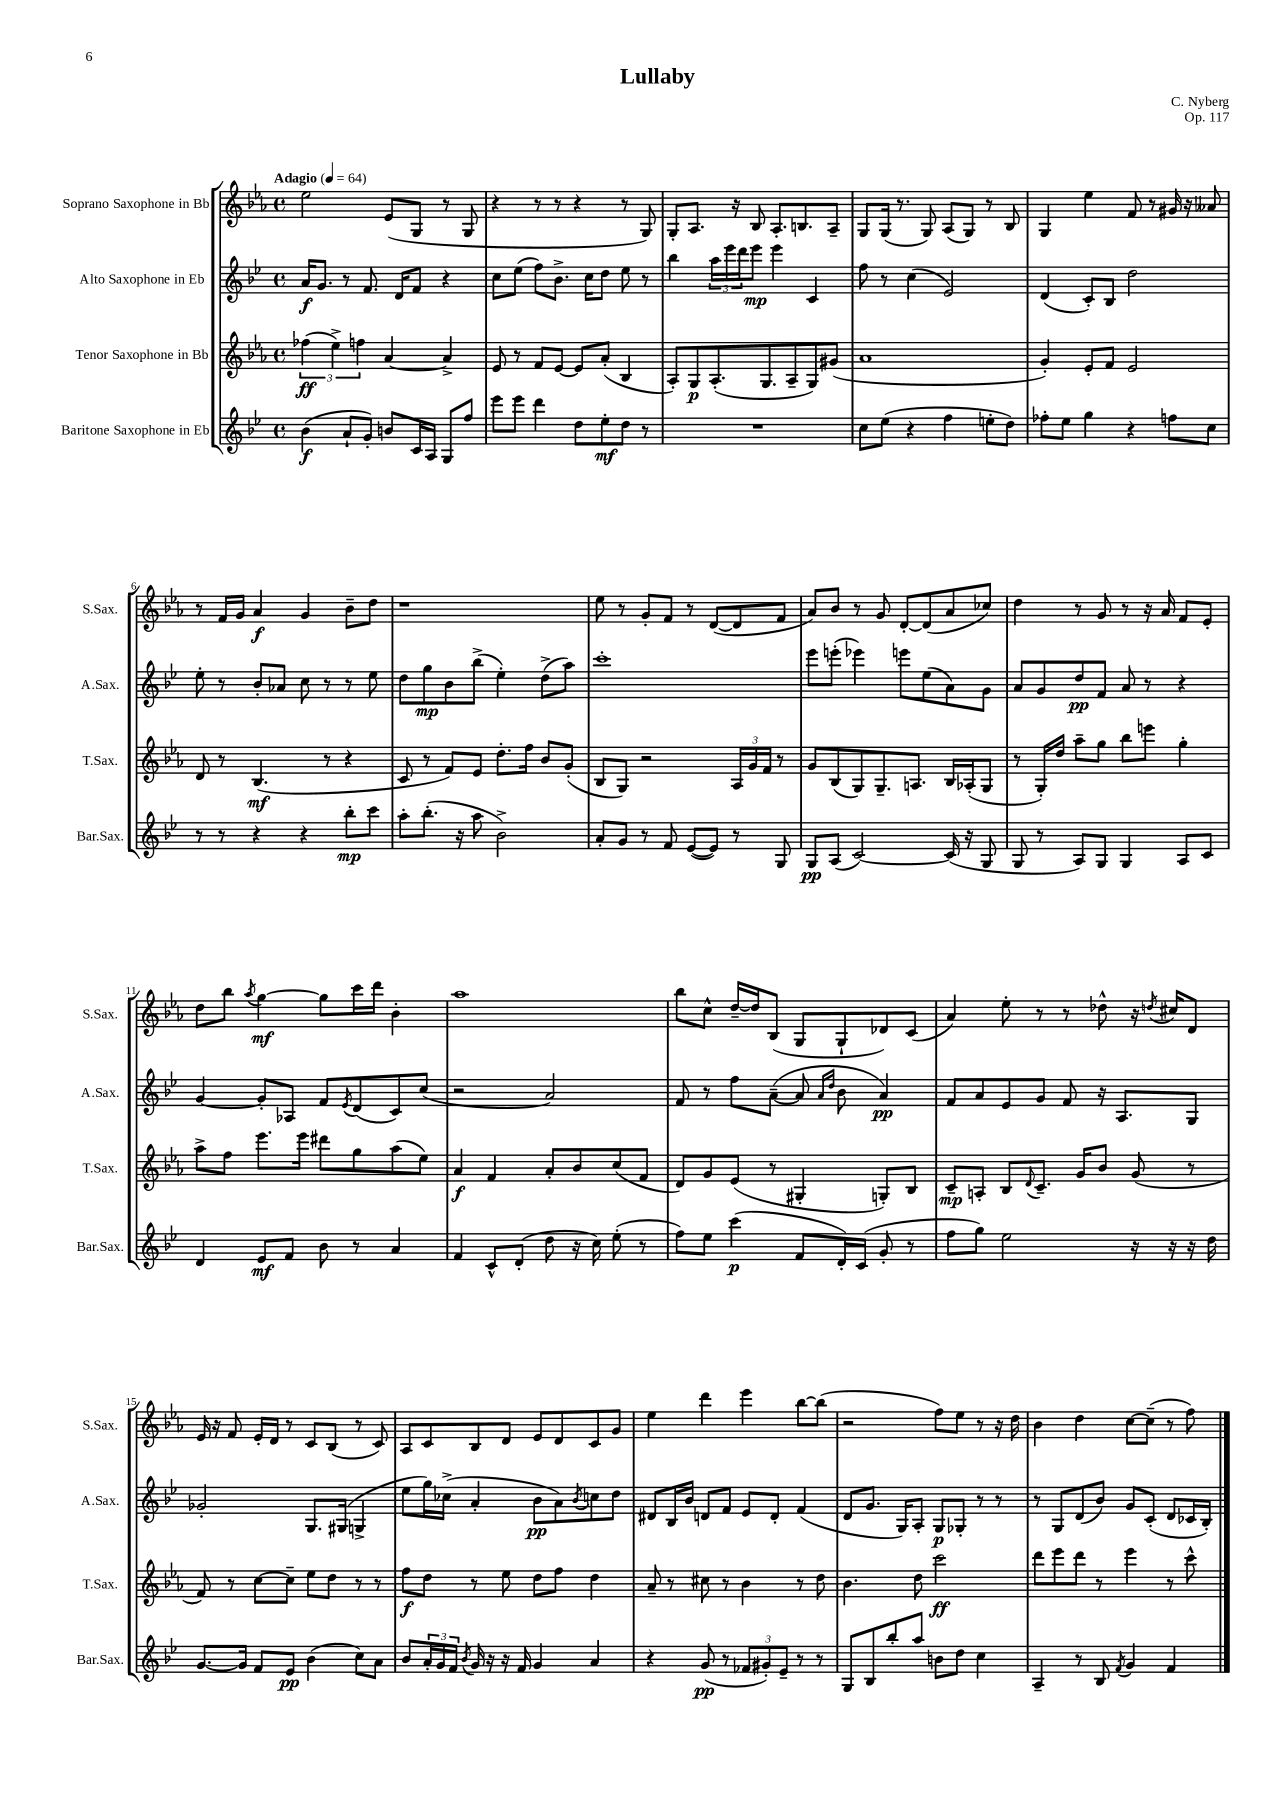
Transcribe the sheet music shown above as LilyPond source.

\header { title = "Lullaby" composer = "C. Nyberg" opus = "Op. 117" }
<<
\new StaffGroup <<
\new Staff = "s0" \with { instrumentName = "Soprano Saxophone in Bb" shortInstrumentName = "S.Sax." } {
    \clef treble \key ees \major \defaultTimeSignature \time 4/4 \tempo "Adagio" 4 = 64
    ees''2 ees'8( g8 r8 g8 |
    r4 r8 r8 r4 r8 g8) |
    g8-. aes8. r16 bes8 aes8.-. b8. aes8-- |
    g8 g16( r8. g8) aes8( g8) r8 bes8 |
    g4 ees''4 f'8 r8 gis'16 r16 aeses'8 |
    r8 f'16 g'16 aes'4\f g'4 bes'8-- d''8 |
    r1 |
    ees''8 r8 g'8-. f'8 r8 d'8~( d'8 f'8 |
    aes'8) bes'8 r8 g'8 d'8~-. d'8( aes'8 ces''8) |
    d''4 r8 g'8 r8 r16 aes'16 f'8 ees'8-. |
    d''8 bes''8 \acciaccatura { aes''8 } g''4~\mf g''8 c'''16 d'''16 bes'4-. |
    aes''1 |
    bes''8 c''8-^ d''16~-- d''16 bes8( g8 g8-! des'8) c'8( |
    aes'4) ees''8-. r8 r8 des''8-^ r16 \acciaccatura { d''8 } cis''16 d'8 |
    ees'16 r16 f'8 ees'16-. d'16 r8 c'8 bes8( r8 c'8) |
    aes8 c'8 bes8 d'8 ees'8 d'8 c'8 g'8 |
    ees''4 d'''4 ees'''4 bes''8~ bes''8( |
    r2 f''8) ees''8 r8 r16 d''16 |
    bes'4 d''4 c''8~ c''8--( r8 f''8) \bar "|." |
}
\new Staff = "s1" \with { instrumentName = "Alto Saxophone in Eb" shortInstrumentName = "A.Sax." } {
    \clef treble \key bes \major \defaultTimeSignature \time 4/4
    a'16\f g'8. r8 f'8. d'16 f'8 r4 |
    c''8 ees''8( f''8) bes'8.-> c''16 d''8 ees''8 r8 |
    bes''4 \tuplet 3/2 { a''16 ees'''16 d'''16 } ees'''8\mp ees'''4 c'4 |
    f''8 r8 c''4( ees'2) |
    d'4( c'8-.) bes8 d''2 |
    ees''8-. r8 bes'8-. aes'8 c''8 r8 r8 ees''8 |
    d''8 g''8\mp bes'8 bes''8->( ees''4-.) d''8->( a''8) |
    c'''1-. |
    ees'''8 e'''8-.( ees'''4) e'''8 ees''8( a'8) g'8 |
    a'8 g'8 d''8\pp f'8 a'8 r8 r4 |
    g'4~ g'8-. aes8 f'8 \acciaccatura { ees'8 } d'8( c'8) c''8( |
    r2 a'2) |
    f'8 r8 f''8 a'8~--( a'8 \grace { a'16 d''16 } bes'8 a'4\pp) |
    f'8 a'8 ees'8 g'8 f'8 r16 a8. g8 |
    ges'2-. g8. gis16( g4-> |
    ees''8 g''16) ces''16->( a'4-. bes'8\pp a'8) \acciaccatura { bes'8 } c''8 d''8 |
    dis'8 bes16 bes'16 d'8 f'8 ees'8 d'8-. f'4( |
    d'8 g'8. g16) a8-. g8\p ges8-. r8 r8 |
    r8 g8 d'8( bes'8) g'8 c'8-.( d'8 ces'16 bes16-.) \bar "|." |
}
\new Staff = "s2" \with { instrumentName = "Tenor Saxophone in Bb" shortInstrumentName = "T.Sax." } {
    \clef treble \key ees \major \defaultTimeSignature \time 4/4
    \tuplet 3/2 { fes''4\ff( ees''4->) f''4 } aes'4~ aes'4-> |
    ees'8 r8 f'8 ees'8~ ees'8 aes'8-.( bes4 |
    aes8-.) g8\p aes8.-.( g8. aes8-- g8) gis'8( |
    aes'1 |
    g'4-.) ees'8-. f'8 ees'2 |
    d'8 r8 bes4.\mf( r8 r4 |
    c'8 r8 f'8) ees'8 d''8.-. f''16 bes'8 g'8-.( |
    bes8 g8) r2 \tuplet 3/2 { aes16 g'16 f'16 } r8 |
    g'8 bes8( g8) g8.-- a8. bes16 aes16-.( g8 |
    r8 g16-.) d''16 aes''8-- g''8 bes''8 e'''8 g''4-. |
    aes''8-> f''8 ees'''8. ees'''16 dis'''8 g''8 aes''8( ees''8) |
    aes'4\f f'4 aes'8-. bes'8 c''8( f'8 |
    d'8) g'8 ees'8( r8 gis4-. g8-.) bes8 |
    c'8--\mp a8-. bes8 \appoggiatura { d'8 } c'8.-- g'16 bes'8 g'8( r8 |
    f'8) r8 c''8~ c''8-- ees''8 d''8 r8 r8 |
    f''8\f d''8 r8 ees''8 d''8 f''8 d''4 |
    aes'8-- r8 cis''8 r8 bes'4 r8 d''8 |
    bes'4. d''8 c'''2\ff |
    d'''8 ees'''8 d'''8 r8 ees'''4 r8 c'''8-^ \bar "|." |
}
\new Staff = "s3" \with { instrumentName = "Baritone Saxophone in Eb" shortInstrumentName = "Bar.Sax." } {
    \clef treble \key bes \major \defaultTimeSignature \time 4/4
    bes'4\f( a'8-! g'8-.) b'8 c'16 a16 g8 f''8 |
    ees'''8 ees'''8 d'''4 d''8 ees''8-.\mf d''8 r8 |
    R1 |
    c''8 ees''8( r4 f''4 e''8-. d''8) |
    fes''8-. ees''8 g''4 r4 f''8 c''8 |
    r8 r8 r4 r4 bes''8-.\mp c'''8 |
    a''8-. bes''8.-.( r16 a''8 bes'2->) |
    a'8-. g'8 r8 f'8 ees'8~( ees'8) r8 g8 |
    g8\pp a8( c'2~) c'16( r16 g8 |
    g8 r8 a8) g8 g4 a8 c'8 |
    d'4 ees'8\mf f'8 bes'8 r8 a'4 |
    f'4 c'8-^ d'8-.( d''8 r16 c''16) ees''8-.( r8 |
    f''8) ees''8 c'''4\p( f'8 d'16-.) c'16( g'8-. r8 |
    f''8 g''8) ees''2 r16 r16 r16 d''16 |
    g'8.~ g'16 f'8 ees'8\pp bes'4( c''8) a'8 |
    bes'8 \tuplet 3/2 { a'16-. g'16 f'16 } \acciaccatura { bes'8 } g'16 r16 r16 f'16 g'4 a'4 |
    r4 g'8\pp( r8 \tuplet 3/2 { fes'8 gis'8-.) ees'8-- } r8 r8 |
    g8 bes8 bes''8-. a''8 b'8 d''8 c''4 |
    a4-- r8 bes8 \acciaccatura { f'8 } g'4 f'4 \bar "|." |
}
>>
>>
